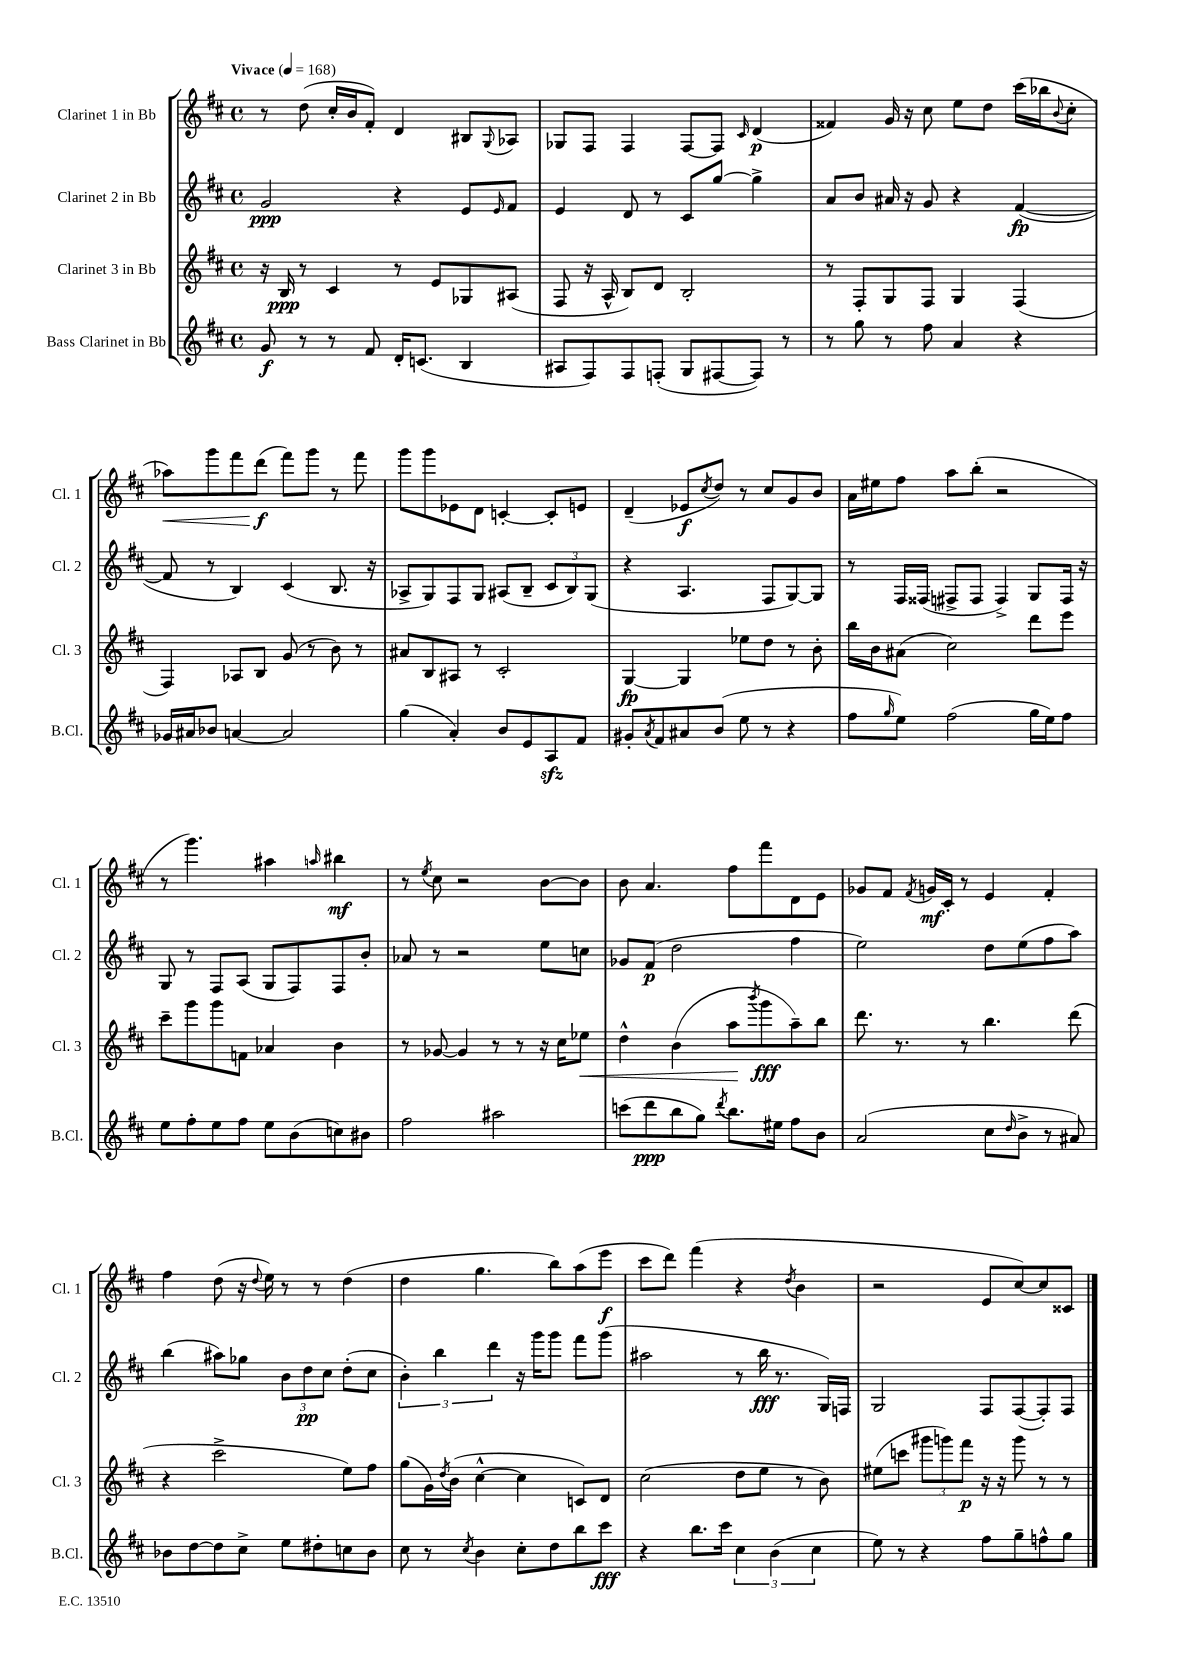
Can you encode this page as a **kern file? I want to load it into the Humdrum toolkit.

**kern	**dynam	**kern	**dynam	**kern	**dynam	**kern	**dynam
*part4	*part4	*part3	*part3	*part2	*part2	*part1	*part1
*staff4	*staff4	*staff3	*staff3	*staff2	*staff2	*staff1	*staff1
*I"Bass Clarinet in Bb	*	*I"Clarinet 3 in Bb	*	*I"Clarinet 2 in Bb	*	*I"Clarinet 1 in Bb	*
*I'B.Cl.	*	*I'Cl. 3	*	*I'Cl. 2	*	*I'Cl. 1	*
*clefG2	*	*clefG2	*	*clefG2	*	*clefG2	*
*k[f#c#]	*	*k[f#c#]	*	*k[f#c#]	*	*k[f#c#]	*
*M4/4	*	*M4/4	*	*M4/4	*	*M4/4	*
*met(c)	*	*met(c)	*	*met(c)	*	*met(c)	*
*MM168	*	*MM168	*	*MM168	*	*MM168	*
=1	=1	=1	=1	=1	=1	=1	=1
!	!	!	!	!	!	!LO:TX:a:B:t=Vivace	!
8g/	f	16r	.	2g/	ppp	8r	.
.	.	16B/	ppp	.	.	.	.
8r	.	8r	.	.	.	(8dd\	.
8r	.	4c#/	.	.	.	16cc#'/LL	.
.	.	.	.	.	.	16b/J	.
8f#/	.	.	.	.	.	8f#'/J)	.
16d'/KL	.	8r	.	4r	.	4d/	.
(8.cn/J	.	.	.	.	.	.	.
.	.	8e/L	.	.	.	.	.
4B/	.	8G-X/	.	8e/L	.	8B#X/L	.
.	.	.	.	16qqe/	.	8qqG/	.
.	.	(8A#X/J	.	8f#/J	.	8A-X/J	.
=2	=2	=2	=2	=2	=2	=2	=2
8A#X/L	.	8F#/	.	4e/	.	8G-X/L	.
8F#/)	.	16r	.	.	.	8F#/J	.
.	.	16A^^/	.	.	.	.	.
8F#/	.	8B/L)	.	8d/	.	4F#/	.
(8Fn'/J	.	8d/J	.	8r	.	.	.
8G/L	.	2B'/	.	8c#/L	.	[8F#/L	.
[8F#X/	.	.	.	[8gg/J	.	8F#/J]	.
.	.	.	.	.	.	16qqc#/	.
8F#/J])	.	.	.	4gg^\]	.	(4d/	p
8r	.	.	.	.	.	.	.
=3	=3	=3	=3	=3	=3	=3	=3
8r	.	8r	.	8a/L	.	4f##X/)	.
8gg\	.	8F#'/L	.	8b/J	.	.	.
8r	.	8G/	.	16a#X/	.	16g/	.
.	.	.	.	16r	.	16r	.
8ff#\	.	8F#/J	.	8g/	.	8cc#\	.
4a/	.	4G/	.	4r	.	8ee\L	.
.	.	.	.	.	.	8dd\J	.
4r	.	(4F#/	.	([4f#/	fp	(16ccc#\LL	.
.	.	.	.	.	.	16bb-X\J	.
.	.	.	.	.	.	8qqb/	.
.	.	.	.	.	.	8cc#'\J	.
!!LO:LB:g=z
=4	=4	=4	=4	=4	=4	=4	=4
!	!	!	!	!	!	!	!LO:HP:b
16g-X/LL	.	4F#/)	.	8f#/]	.	8aa-X\L)	<
16a#X/J	.	.	.	.	.	.	.
8b-X/J	.	.	.	8r	.	8ggg\	.
[4an/	.	8A-X/L	.	4B/)	.	8fff#\	.
.	.	8B/J	.	.	.	(8ddd\J	f
2a/]	.	(8g/	.	(4c#/	.	8fff#\L)	[
.	.	8r	.	.	.	8ggg\J	.
.	.	8b\)	.	8.B/	.	8r	.
.	.	8r	.	.	.	8fff#\	.
.	.	.	.	16r	.	.	.
=5	=5	=5	=5	=5	=5	=5	=5
(4gg\	.	8a#X/L	.	8A-X^/L	.	8ggg\L	.
.	.	8B/	.	8G/)	.	8ggg\	.
4a'/)	.	8A#X/J	.	8F#/	.	8e-X\	.
.	.	8r	.	8G/J	.	8d\J	.
8b/L	.	2c#'/	.	(8A#X/L	.	[4cn'/	.
8e/	.	.	.	8B~/J	.	.	.
8Azz/	.	.	.	12c#/L	.	8c'/L]	.
.	.	.	.	12B/)	.	.	.
8f#/J	.	.	.	.	.	8en/J	.
.	.	.	.	(12G/J	.	.	.
=6	=6	=6	=6	=6	=6	=6	=6
8g#X'/L	.	[4G/	fp	4r	.	(4d~/	.
8qa/	.	.	.	.	.	.	.
8f#/	.	.	.	.	.	.	.
8a#X/	.	4G/]	.	4.A/	.	8e-X/L	f
.	.	.	.	.	.	8qcc#/	.
(8b/J	.	.	.	.	.	8dd/J)	.
8ee\	.	8ee-X\L	.	.	.	8r	.
8r	.	8dd\J	.	8F#/L	.	8cc#/L	.
4r	.	8r	.	[8G/)	.	8g/	.
.	.	8b'\	.	8G/J]	.	8b/J	.
=7	=7	=7	=7	=7	=7	=7	=7
8ff#\L	.	16bb\LL	.	8r	.	16a\LL	.
.	.	16b\J	.	.	.	16ee#X\J	.
16qqgg/	.	.	.	.	.	.	.
8ee\J)	.	(8a#X\J	.	16F#/LL	.	8ff#\J	.
.	.	.	.	(16F##X/JJ	.	.	.
(2ff#\	.	2cc#\)	.	8F#X^/L	.	8aa\L	.
.	.	.	.	8F#/J	.	(8bb'\J	.
.	.	.	.	4F#^/)	.	2r	.
16gg\LL	.	8ddd\L	.	8G/L	.	.	.
16ee\J)	.	.	.	.	.	.	.
8ff#\J	.	8eee\J	.	16F#/Jk	.	.	.
.	.	.	.	16r	.	.	.
!!LO:LB:g=z
=8	=8	=8	=8	=8	=8	=8	=8
8ee\L	.	8ccc#~\L	.	8G/	.	8r	.
8ff#'\	.	8ggg\	.	8r	.	4.ggg\)	.
8ee\	.	8ggg\	.	8F#/L	.	.	.
8ff#\J	.	8fn\J	.	(8A/J	.	.	.
8ee\L	.	4a-X/	.	8G/L	.	4aa#X\	.
(8b\	.	.	.	8F#/)	.	.	.
.	.	.	.	.	.	16qqaan/	.
8ccn\)	.	4b\	.	8F#/	.	4bb#X\	mf
8b#X\J	.	.	.	8b'/J	.	.	.
=9	=9	=9	=9	=9	=9	=9	=9
2ff#\	.	8r	.	8a-X/	.	8r	.
.	.	.	.	.	.	8qee/	.
.	.	[8g-X/	.	8r	.	8cc#\	.
.	.	4g-/]	.	2r	.	2r	.
2aa#X\	.	8r	.	.	.	.	.
.	.	8r	.	.	.	.	.
.	.	16r	.	8ee\L	.	[8b\L	.
.	.	16cc#\KL	.	.	.	.	.
!	!	!	!LO:HP:b	!	!	!	!
.	.	8ee-X\J	<	8ccn\J	.	8b\J]	.
=10	=10	=10	=10	=10	=10	=10	=10
(8cccn\L	.	4dd^^\	.	8g-X/L	.	8b\	.
8ddd\	ppp	.	.	(8f#/J	p	4.a/	.
8bb\	.	(4b\	.	2dd\	.	.	.
8gg\J)	.	.	.	.	.	.	.
8qddd/	.	.	.	.	.	.	.
8.bb\L	.	8aa\L	.	.	.	8ff#\L	.
.	.	8qbbb/	.	.	.	.	.
.	.	8ggg\	[ fff	.	.	8fff#\	.
16ee#X\Jk	.	.	.	.	.	.	.
8ff#\L	.	8aa~\)	.	4ff#\	.	8d\	.
8b\J	.	8bb\J	.	.	.	8e\J	.
=11	=11	=11	=11	=11	=11	=11	=11
(2a/	.	8.ddd\	.	2ee\)	.	8g-X/L	.
.	.	.	.	.	.	8f#/J	.
.	.	8.r	.	.	.	.	.
.	.	.	.	.	.	8qf#/	.
.	.	.	.	.	.	16gn/LL	mf
.	.	.	.	.	.	16c#'/JJ	.
.	.	8r	.	.	.	8r	.
8cc#\L	.	4.bb\	.	8dd\L	.	4e/	.
16qqdd/	.	.	.	.	.	.	.
8b^\J	.	.	.	(8ee\	.	.	.
8r	.	.	.	8ff#\	.	4f#'/	.
8a#X/)	.	(8ddd\	.	8aa\J)	.	.	.
!!LO:LB:g=z
=12	=12	=12	=12	=12	=12	=12	=12
8b-X\L	.	4r	.	(4bb\	.	4ff#\	.
[8dd\	.	.	.	.	.	.	.
8dd\]	.	2ccc#^\	.	8aa#X\L)	.	(8dd\	.
8cc#^\J	.	.	.	8gg-X\J	.	16r	.
.	.	.	.	.	.	8qqdd/	.
.	.	.	.	.	.	16ee\)	.
8ee\L	.	.	.	12b\L	.	8r	.
.	.	.	.	12dd\	pp	.	.
8dd#X'\	.	.	.	.	.	8r	.
.	.	.	.	12cc#\J	.	.	.
8ccn\	.	8ee\L)	.	(8dd'\L	.	(4dd\	.
8b-\J	.	8ff#\J	.	8cc#\J	.	.	.
=13	=13	=13	=13	=13	=13	=13	=13
8cc#\	.	(8gg\L	.	6b'\)	.	4dd\	.
8r	.	16g\L)	.	.	.	.	.
.	.	.	.	6bb\	.	.	.
.	.	8qdd/	.	.	.	.	.
.	.	(16b\JJ	.	.	.	.	.
8qcc#/	.	.	.	.	.	.	.
4b\	.	[4cc#^^\	.	.	.	4.gg\	.
.	.	.	.	6ddd\	.	.	.
8cc#'\L	.	4cc#\]	.	16r	.	.	.
.	.	.	.	16ggg\KL	.	.	.
8dd\	.	.	.	8ggg\J	.	8bb\L)	.
8bb\	.	8cn/L)	.	8fff#\L	.	(8aa\	.
8ccc#\J	fff	8d/J	.	(8ggg\J	.	8eee\J	f
=14	=14	=14	=14	=14	=14	=14	=14
4r	.	(2cc#\	.	2aa#X\	.	8ccc#\L	.
.	.	.	.	.	.	8ddd\J)	.
8.bb\L	.	.	.	.	.	(4fff#\	.
16ccc#\Jk	.	.	.	.	.	.	.
6cc#\	.	8dd\L	.	8r	.	4r	.
.	.	8ee\J	.	16bb\	fff	.	.
(6b\	.	.	.	.	.	.	.
.	.	.	.	8.r	.	.	.
.	.	.	.	.	.	8qdd/	.
.	.	8r	.	.	.	4b\	.
6cc#\	.	.	.	.	.	.	.
.	.	8b\)	.	16G/LL)	.	.	.
.	.	.	.	16Fn/JJ	.	.	.
=15	=15	=15	=15	=15	=15	=15	=15
8ee\)	.	(8ee#X\L	.	2G/	.	2r	.
8r	.	8cccn\J	.	.	.	.	.
4r	.	12ggg#X\L	.	.	.	.	.
.	.	12gggn\)	.	.	.	.	.
.	.	12fff#\J	p	.	.	.	.
8ff#\L	.	16r	.	8F#/L	.	8e/L	.
.	.	16r	.	.	.	.	.
8gg~\	.	8ggg\	.	([8F#/	.	[8cc#/)	.
8ffn^^\	.	8r	.	8F#'/])	.	8cc#/]	.
8gg\J	.	8r	.	8F#/J	.	8c##X/J	.
==	==	==	==	==	==	==	==
*-	*-	*-	*-	*-	*-	*-	*-
